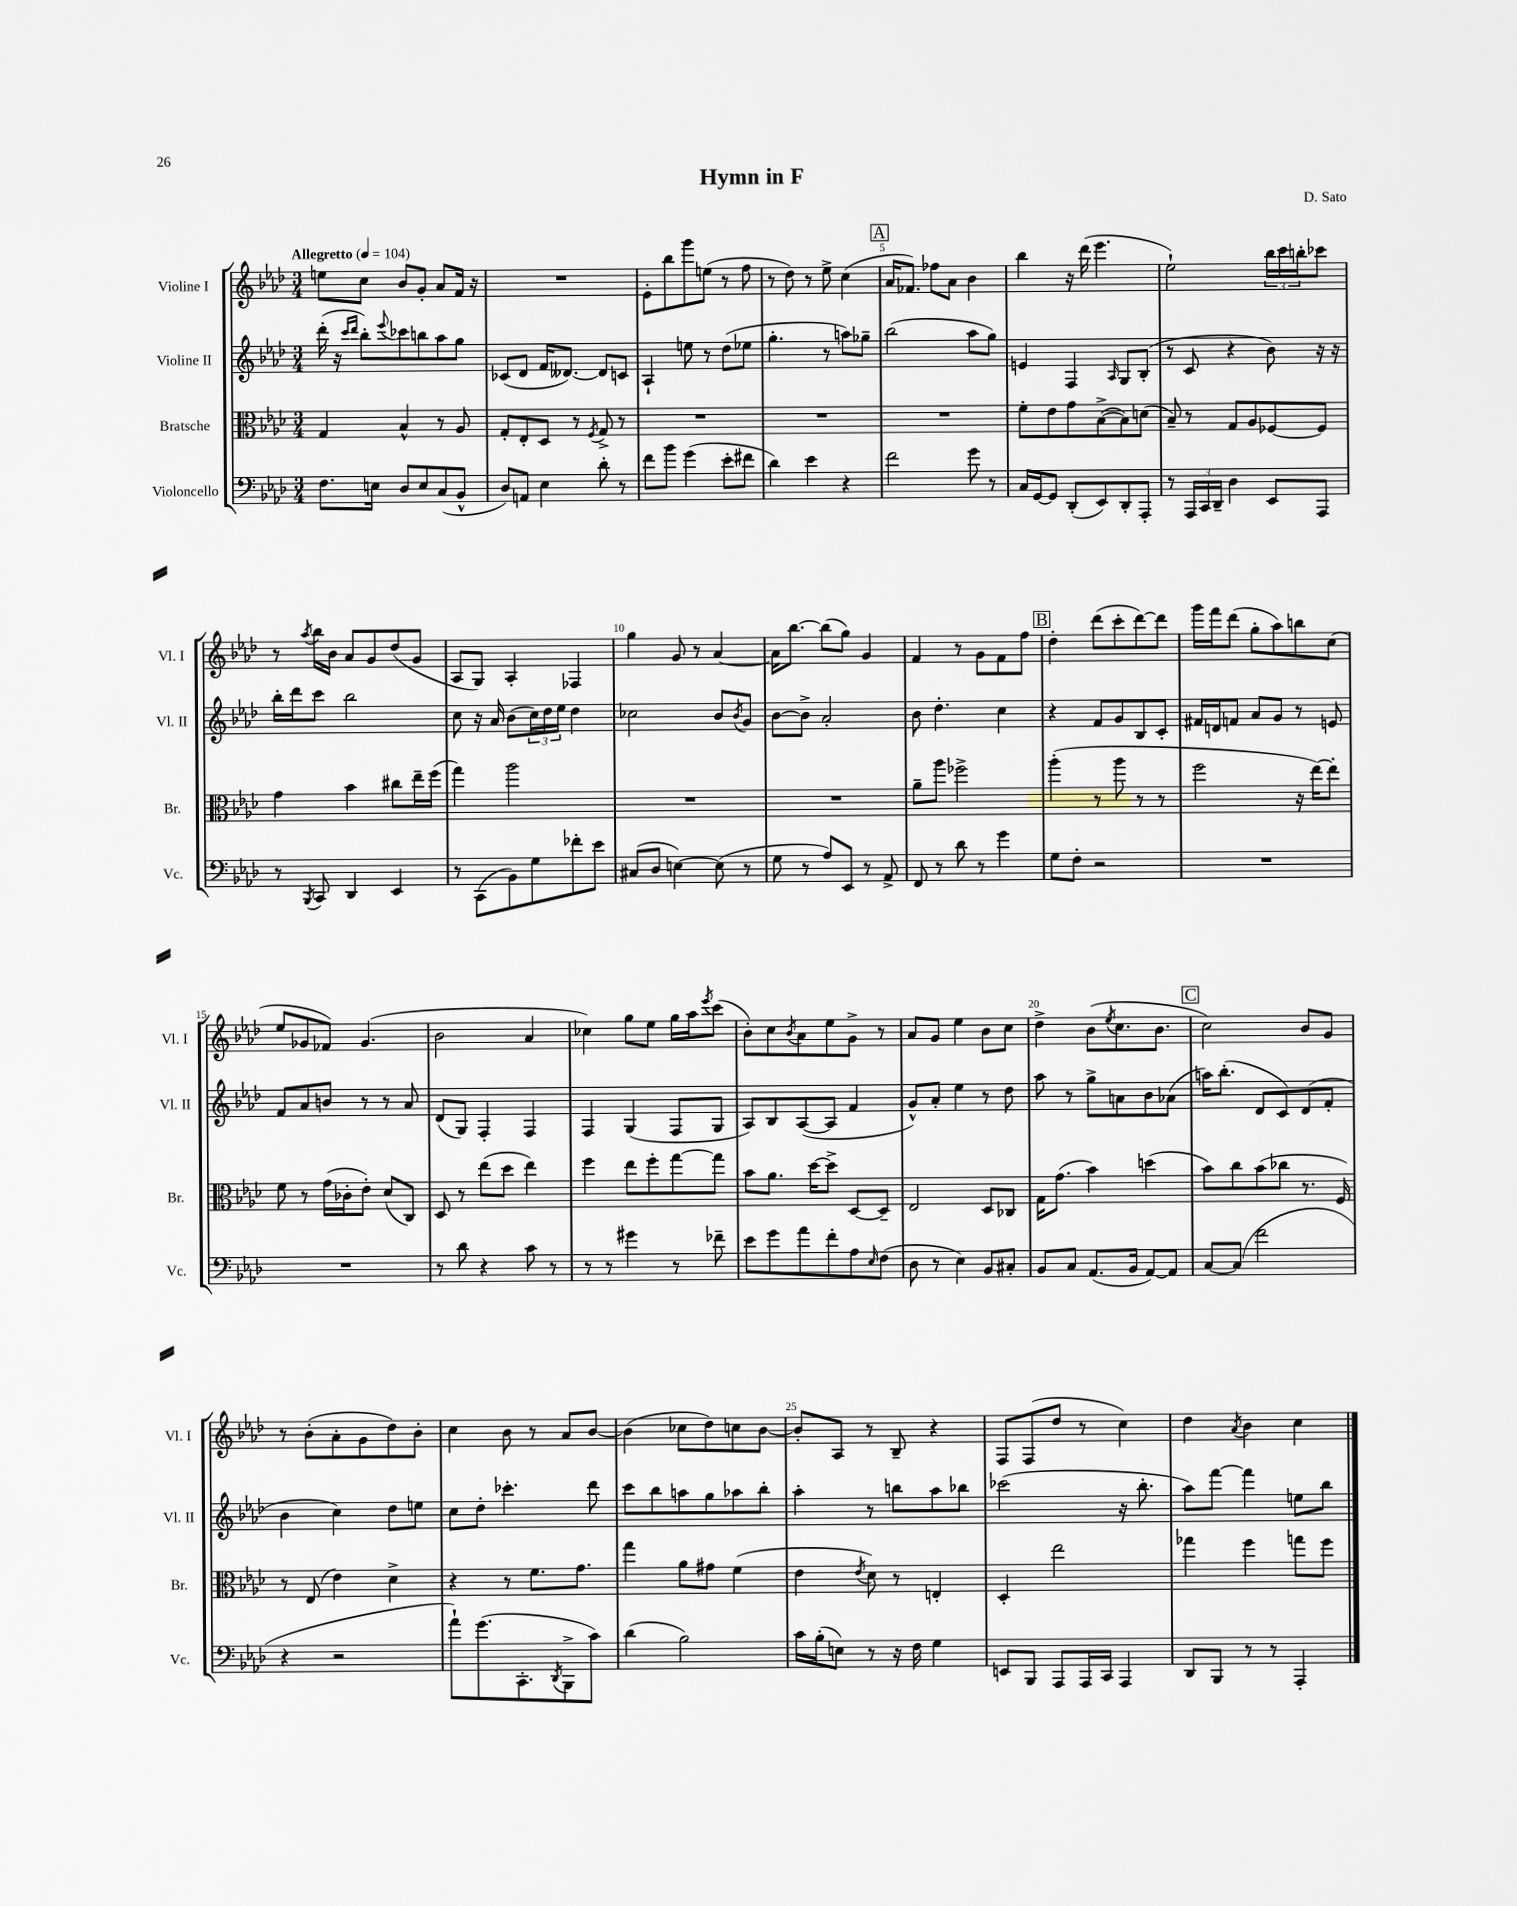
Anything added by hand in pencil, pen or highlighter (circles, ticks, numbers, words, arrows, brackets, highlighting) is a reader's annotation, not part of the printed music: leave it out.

**kern	**kern	**kern	**kern
*staff4	*staff3	*staff2	*staff1
*clefF4	*clefC3	*clefG2	*clefG2
*k[b-e-a-d-]	*k[b-e-a-d-]	*k[b-e-a-d-]	*k[b-e-a-d-]
*M3/4	*M3/4	*M3/4	*M3/4
*MM104	*MM104	*MM104	*MM104
8.F	4G	(16ddd-'	8ee
.	.	16r	.
.	.	16qqccc	.
.	.	16qqddd-	.
.	.	8bb-')	8cc
16E	.	.	.
.	.	8qqeee-	.
8D-	4B-^^	8ccc-	8b-
8E	.	8bb	8g'
(8C	8r	8aa-	8a-
8BB-^^	8A-	8gg	16f
.	.	.	16r
=	=	=	=
8D-)	8G'	(8c-	2.r
8AA	8E-'	8d-	.
4E-	8D-	16f	.
.	.	[8.d--)	.
.	8r	.	.
.	8qF	.	.
8d-'	8G^	8d--]	.
8r	8r	8c	.
=	=	=	=
8f	2.r	4A-`	8e-'
8b-	.	.	8bb-
(4g	.	8ee	8ggg
.	.	8r	(8ee
8e-'	.	(8dd-	8r
8f#	.	8ee-	8ff
=	=	=	=
4d-)	2.r	4.gg'	8r
.	.	.	8dd-)
4e-	.	.	8r
.	.	8r	8ee-^
4r	.	8aa)	(4cc
.	.	8gg-~	.
=	=	=	=
2f	2.r	(2bb-	16a-
.	.	.	8.f-)
.	.	.	8ff-
.	.	.	8a-
8g	.	8aa-	4b-
8r	.	8gg)	.
=	=	=	=
16C	8f'	4e	4bb-
[16GG	.	.	.
8GG]	8e-	.	.
(8DD-'	8g	4F	16r
.	.	.	(16ddd-
8EE-)	([8B-^	.	4.eee-
.	.	16qqA-	.
8DD-'	8B-])	8G	.
8AAA-'	(8d	(8B-'	.
=	=	=	=
8r	8B-~)	8r	2ee-`)
24AAA-	8r	8c	.
24CC	.	.	.
24DD-~	.	.	.
4D-	8G	4r	.
.	8A-	.	.
8EE-	[8F-	8b-)	24bb-
.	.	.	24ccc
.	.	.	24bb'
8AAA-	8F-]	16r	8ccc-
.	.	16r	.
=	=	=	=
8r	4g	16bb-'	8r
.	.	16ddd-	.
8qBBB-	.	.	8qaa-
8CC	.	8ccc	16bb-
.	.	.	16b-
4DD-	4b-	2bb-	8a-
.	.	.	8g
4EE-	8cc#	.	(8dd-
.	16ee-~	.	8g
.	(16ff	.	.
=	=	=	=
8r	4gg)	8cc	8A-
(8CC	.	16r	8G)
.	.	16a-	.
8BB-)	2aa-	(8b-	4A-'
8G	.	24cc)	.
.	.	24dd-	.
.	.	24ee-	.
8f-'	.	4dd-	4F-
8e-	.	.	.
=	=	=	=
(8C#	2.r	2cc-	4gg
8D-	.	.	.
[4E)	.	.	8g
.	.	.	8r
(8E]	.	8b-	[4a-
.	.	8qb-	.
8r	.	8g	.
=	=	=	=
8G	2.r	[8b-	16a-]
.	.	.	[8.bb-
8r	.	8b-^]	.
8A-)	.	2a-'	(8bb-]
8EE-	.	.	8gg)
8r	.	.	4g
8AA-^	.	.	.
=	=	=	=
8FF	8a-~	8b-	4f
8r	8aa-	4.dd-'	.
8d-	2ff-^	.	8r
8r	.	.	8g
4g	.	4cc	8f
.	.	.	8ff
=	=	=	=
8G	(4aa-'	4r	4dd-'
8F'	.	.	.
2r	8r	8f	(8ddd-
.	8aa-	8g	8ccc'
.	8r	8B-	[8ddd-)
.	8r	8c'	8ddd-]
=	=	=	=
2.r	2ff	16f#	16ggg
.	.	16d	16fff
.	.	8f	(8ddd-
.	.	8a-	8gg'
.	.	8g	8aa-)
.	16r	8r	8bb
.	[16ee-)	.	.
.	8ee-']	8e	(8cc
=	=	=	=
2.r	8f	8f	8ee-
.	8r	8a-	8g-
.	(16g	8b	8f-)
.	16c-'	.	.
.	8e-')	8r	(4.g-
.	(8d-	8r	.
.	8C)	8a-	.
=	=	=	=
8r	8D-	(8d-	2b-
8d-	8r	8G)	.
4r	(8ee-	4F'	.
.	8dd-	.	.
8c	4ee-)	4F	4a-
8r	.	.	.
=	=	=	=
8r	4ff	4F	4cc-)
8r	.	.	.
4g#	8ee-	(4G	8gg
.	8ff'	.	8ee-
8r	[8gg	8F	16gg
.	.	.	16aa-
.	.	.	8qeee-
8f-~	8gg]	8G	(8ccc
=	=	=	=
8e-	8b-	8A-)	8b-')
8g	8.a-	8B-	8cc
.	.	.	8qb-
8a-	.	([8A-	8a-
.	[16dd-	.	.
8f'	8dd-^]	8A-]	8ee-
8A-	[8D-	4f	8g^
16qqE-	.	.	.
(8F	8D-~]	.	8r
=	=	=	=
8D-	2E-	8g^^)	8a-
8r	.	8a-'	8g
4E-)	.	4ee-	4ee-
8BB-	8D-	8r	8b-
8C#'	8C-	8dd-	8cc
=	=	=	=
8BB-	16G	8aa-	4dd-^
.	(8.g	.	.
8C	.	8r	.
(8.AA-	4b-)	8gg^	(8b-
.	.	.	8qee-
.	.	8a	8.cc
16BB-	.	.	.
[8AA-)	(4dd	8b-	.
.	.	.	8.b-
8AA-]	.	(8a-	.
=	=	=	=
[8C	8b-)	16aa)	2cc)
.	.	(8.bb-'	.
(8C]	8cc	.	.
2f	(8b-	8d-	.
.	8cc-	8c)	.
.	8.r	(8d-	8b-
.	.	8f'	8g
.	16F)	.	.
=	=	=	=
4r	8r	4b-	8r
.	(8E-	.	(8b-'
2r	4e-)	4cc)	8a-'
.	.	.	8g
.	4d-^	8dd-	8dd-)
.	.	8ee	8b-'
=	=	=	=
8a-`)	4r	8cc	4cc
(8.g	.	8dd-'	.
.	8r	4.ccc-'	8b-
8.CC'	.	.	.
.	8.f	.	8r
8qDD-	.	.	.
8BBB-^	.	.	8a-
.	8.g	.	.
8c)	.	8ddd-	[8b-
=	=	=	=
(4d-	4gg	8ccc	(4b-]
.	.	8bb-	.
2B-)	8a-	8aa	8cc-
.	8g#	8gg	8dd-)
.	(4f	8aa-	8cc
.	.	8bb-'	[8b-
=	=	=	=
16c	4e-	4aa-'	8b-']
(16B-'	.	.	.
8E)	.	.	8A-
.	8qe-	.	.
8r	8d-)	8r	8r
16r	8r	8bb	8B-~
16F	.	.	.
4G	4E'	8aa-	4r
.	.	8bb-	.
=	=	=	=
8EE	4D-'	(2ccc-	8F
8BBB-	.	.	(8F
8AAA-	2ee-	.	8dd-
16AAA-	.	.	8r
16CC	.	.	.
4AAA-	.	16r	4cc)
.	.	8.bb-'	.
=	=	=	=
8DD-	4gg-	8aa-)	4dd-
8BBB-	.	[8fff	.
.	.	.	8qa-
8r	4ff	4fff]	4b-
8r	.	.	.
4AAA-'	8gg	8ee	4cc
.	8ff	8bb-	.
==	==	==	==
*-	*-	*-	*-
